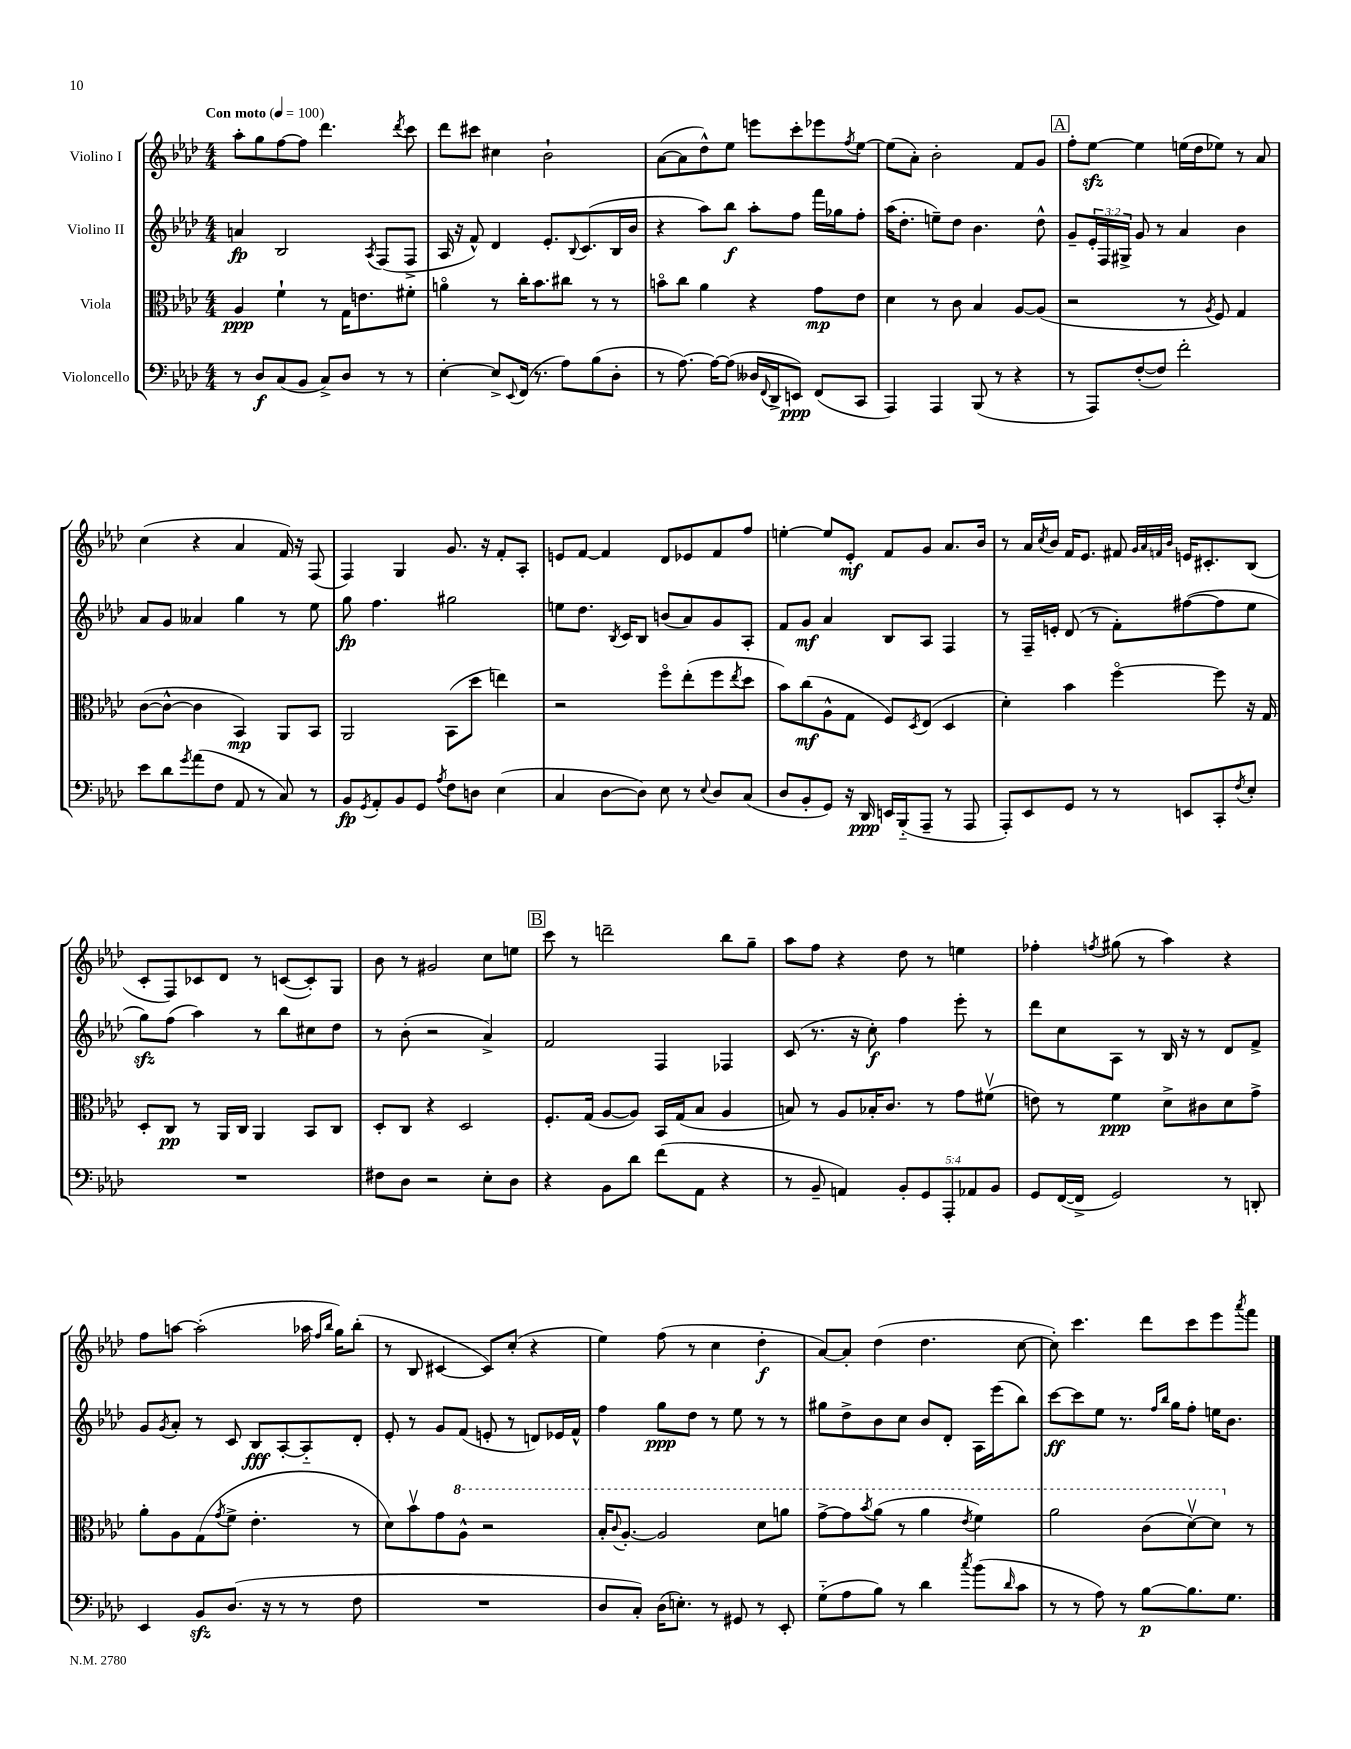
<<
\new StaffGroup <<
\new Staff = "s0" \with { instrumentName = "Violino I" } {
    \clef treble \key aes \major \numericTimeSignature \time 4/4 \tempo "Con moto" 4 = 100
    aes''8-. g''8 f''8~ f''8 des'''4. \acciaccatura { des'''8 } c'''8 |
    des'''8 cis'''8 cis''4 bes'2-! |
    aes'8~( aes'8 des''8-^) ees''8 e'''8 c'''8-. ees'''8 \acciaccatura { f''8 } ees''8~ |
    ees''8( aes'8-.) bes'2-. f'8 g'8 |
    \mark \markup { \box "A" } f''8-. ees''8~\sfz ees''4 e''16( des''16 ees''8) r8 aes'8 |
    c''4( r4 aes'4 f'16) r16 f8( |
    f4) g4 g'8. r16 f'8-. aes8-. |
    e'8 f'8~ f'4 des'8 ees'8 f'8 f''8 |
    e''4~-. e''8 ees'8-.\mf f'8 g'8 aes'8. bes'16 |
    r8 aes'16 \acciaccatura { c''8 } bes'16 f'16 ees'8. fis'8 \grace { g'32 aes'32 f'32 bes'32 } e'16 cis'8.-. bes8( |
    c'8-. f8) ces'8 des'8 r8 c'8~( c'8-.) g8 |
    bes'8 r8 gis'2 c''8 e''8 |
    \mark \markup { \box "B" } c'''8 r8 d'''2-- bes''8 g''8-- |
    aes''8 f''8 r4 des''8 r8 e''4 |
    fes''4-. \acciaccatura { f''8 } gis''8( r8 aes''4) r4 |
    f''8 a''8~ a''2-.( aes''16 \grace { f''16 bes''16 } g''16) bes''8-.( |
    r8 bes8 cis'4~ cis'8) c''8-.( r4 |
    ees''4) f''8( r8 c''4 des''4-.\f |
    aes'8~) aes'8-. des''4( des''4. c''8~ |
    c''8-.) c'''4. des'''8 c'''8 ees'''8 \acciaccatura { aes'''8 } f'''8 \bar "|." |
}
\new Staff = "s1" \with { instrumentName = "Violino II" } {
    \clef treble \key aes \major \numericTimeSignature \time 4/4 \override Staff.TupletNumber.text = #tuplet-number::calc-fraction-text
    a'4\fp bes2 \acciaccatura { aes8 } f8( f8-> |
    aes16 r16 f'8-^) des'4 ees'8.-. \appoggiatura { bes8 } c'8.( bes16 bes'16 |
    r4 aes''8) bes''8\f aes''8-. f''8 f'''16 ges''16 f''8-. |
    aes''16( des''8.-. e''8--) des''8 bes'4. des''8-^ |
    \mark \markup { \box "A" } g'8-- \tuplet 3/2 { ees'16-. f16 gis16-> } g'8 r8 aes'4 bes'4 |
    aes'8 g'8 aeses'4 g''4 r8 ees''8 |
    g''8\fp f''4. gis''2 |
    e''8 des''8. \acciaccatura { bes8 } c'16 bes8 b'8( aes'8) g'8 aes8-. |
    f'8 g'8\mf aes'4 bes8 aes8 f4 |
    r8 f16-- e'16-. des'8( r8 f'8-.) fis''8~( fis''8 ees''8 |
    g''8\sfz) f''8( aes''4) r8 bes''8 cis''8 des''8 |
    r8 bes'8-.( r2 aes'4->) |
    \mark \markup { \box "B" } f'2 f4 fes4 |
    c'8( r8. r16 c''8-.\f) f''4 ees'''8-. r8 |
    des'''8 c''8 aes8 r8 bes16 r16 r8 des'8 f'8-> |
    g'8 \acciaccatura { g'8 } aes'8-. r8 c'8 bes8\fff aes8~-. aes8-_ des'8-. |
    ees'8-. r8 g'8 f'8( e'8-. r8 d'8) ees'16 f'16-^ |
    f''4 g''8\ppp des''8 r8 ees''8 r8 r8 |
    gis''8 des''8-> bes'8 c''8 bes'8 des'8-. aes16 ees'''16( bes''8) |
    c'''8~\ff c'''8 ees''8 r8. \grace { f''16 bes''16 } g''16 f''8-. e''16 bes'8. \bar "|." |
}
\new Staff = "s2" \with { instrumentName = "Viola" } {
    \clef alto \key aes \major \numericTimeSignature \time 4/4
    aes4\ppp f'4-! r8 g16 e'8. fis'8-. |
    a'4\flageolet r8 c''16-. bes'8. cis''8 r8 r8 |
    b'8\flageolet c''8 aes'4 r4 g'8\mp ees'8 |
    des'4 r8 c'8 bes4 aes8~ aes8( |
    \mark \markup { \box "A" } r2 r8 \acciaccatura { aes8 } f8) g4 |
    c'8~( c'8~-^ c'4 bes,4\mp) aes,8 bes,8 |
    aes,2 bes,8( des''8 e''4) |
    r2 f''8\flageolet ees''8-.( f''8 \acciaccatura { ees''8 } des''8 |
    bes'8) c''8\mf( aes8-^ g8 f8) \acciaccatura { des8 } ees8( des4 |
    des'4-.) bes'4 f''4~\flageolet f''8 r16 g16 |
    des8-. c8\pp r8 aes,16 c16 aes,4 bes,8 c8 |
    des8-. c8 r4 des2 |
    \mark \markup { \box "B" } f8.-. g16( aes8~ aes8) bes,16 g16( bes8 aes4 |
    b8) r8 aes8 bes16-. c'8. r8 g'8 fis'8\upbow( |
    e'8) r8 f'4\ppp des'8-> cis'8 des'8 g'8-> |
    aes'8-. aes8 g8( \acciaccatura { g'8 } f'8-> ees'4.-. r8 |
    des'8) bes'8\upbow g'8 \ottava #1 aes'8-^ r2 |
    bes'16-. \appoggiatura { c''8 } aes'8.~-. aes'2 des''8 a''8 |
    g''8~-> g''8 \acciaccatura { bes''8 } aes''8( r8 aes''4 \acciaccatura { ees''8 } f''4) |
    aes''2 c''8( des''8~\upbow) des''8 \ottava #0 r8 \bar "|." |
}
\new Staff = "s3" \with { instrumentName = "Violoncello" } {
    \clef bass \key aes \major \numericTimeSignature \time 4/4 \override Staff.TupletNumber.text = #tuplet-number::calc-fraction-text
    r8 des8\f c8( bes,8 c8->) des8 r8 r8 |
    ees4~-. ees8-> \appoggiatura { ees,8 } f,16( r8. aes8) bes8( des8-. |
    r8 aes8.~) aes16~ aes8( deses16 \appoggiatura { f,8 } des,16-> e,8\ppp) f,8( c,8 |
    aes,,4) aes,,4 bes,,8( r8 r4 |
    \mark \markup { \box "A" } r8 aes,,8) f8~-.( f8) f'2-. |
    ees'8 des'8 \acciaccatura { g'8 } aes'8( f8 aes,8 r8 c8) r8 |
    bes,8\fp \acciaccatura { g,8 } aes,8-. bes,8 g,8 \acciaccatura { aes8 } f8 d8 ees4( |
    c4 des8~ des8) ees8 r8 \appoggiatura { ees8 } des8 c8( |
    des8 bes,8-. g,8) r16 des,16\ppp e,16 bes,,16-_( aes,,8-- r8 aes,,8 |
    aes,,8-.) ees,8 g,8 r8 r8 e,8 c,8-. \acciaccatura { f8 } ees8-. |
    R1 |
    fis8 des8 r2 ees8-. des8 |
    \mark \markup { \box "B" } r4 bes,8 des'8 f'8( aes,8 r4 |
    r8 bes,8-- a,4) \tuplet 5/4 { bes,8-. g,8 aes,,8-. aes,8 bes,8 } |
    g,8 f,16~( f,16-> g,2) r8 d,8-. |
    ees,4 bes,8\sfz des8.( r16 r8 r8 f8 |
    R1 |
    des8 c8-.) des16( e8.-.) r8 gis,8 r8 ees,8-. |
    g8-_( aes8 bes8) r8 des'4 \acciaccatura { c''8 } bes'8( \grace { des'16 } c'8 |
    r8 r8 aes8) r8 bes8~\p bes8. g8. \bar "|." |
}
>>
>>
\layout { \context { \Score \remove "Bar_number_engraver" } }
